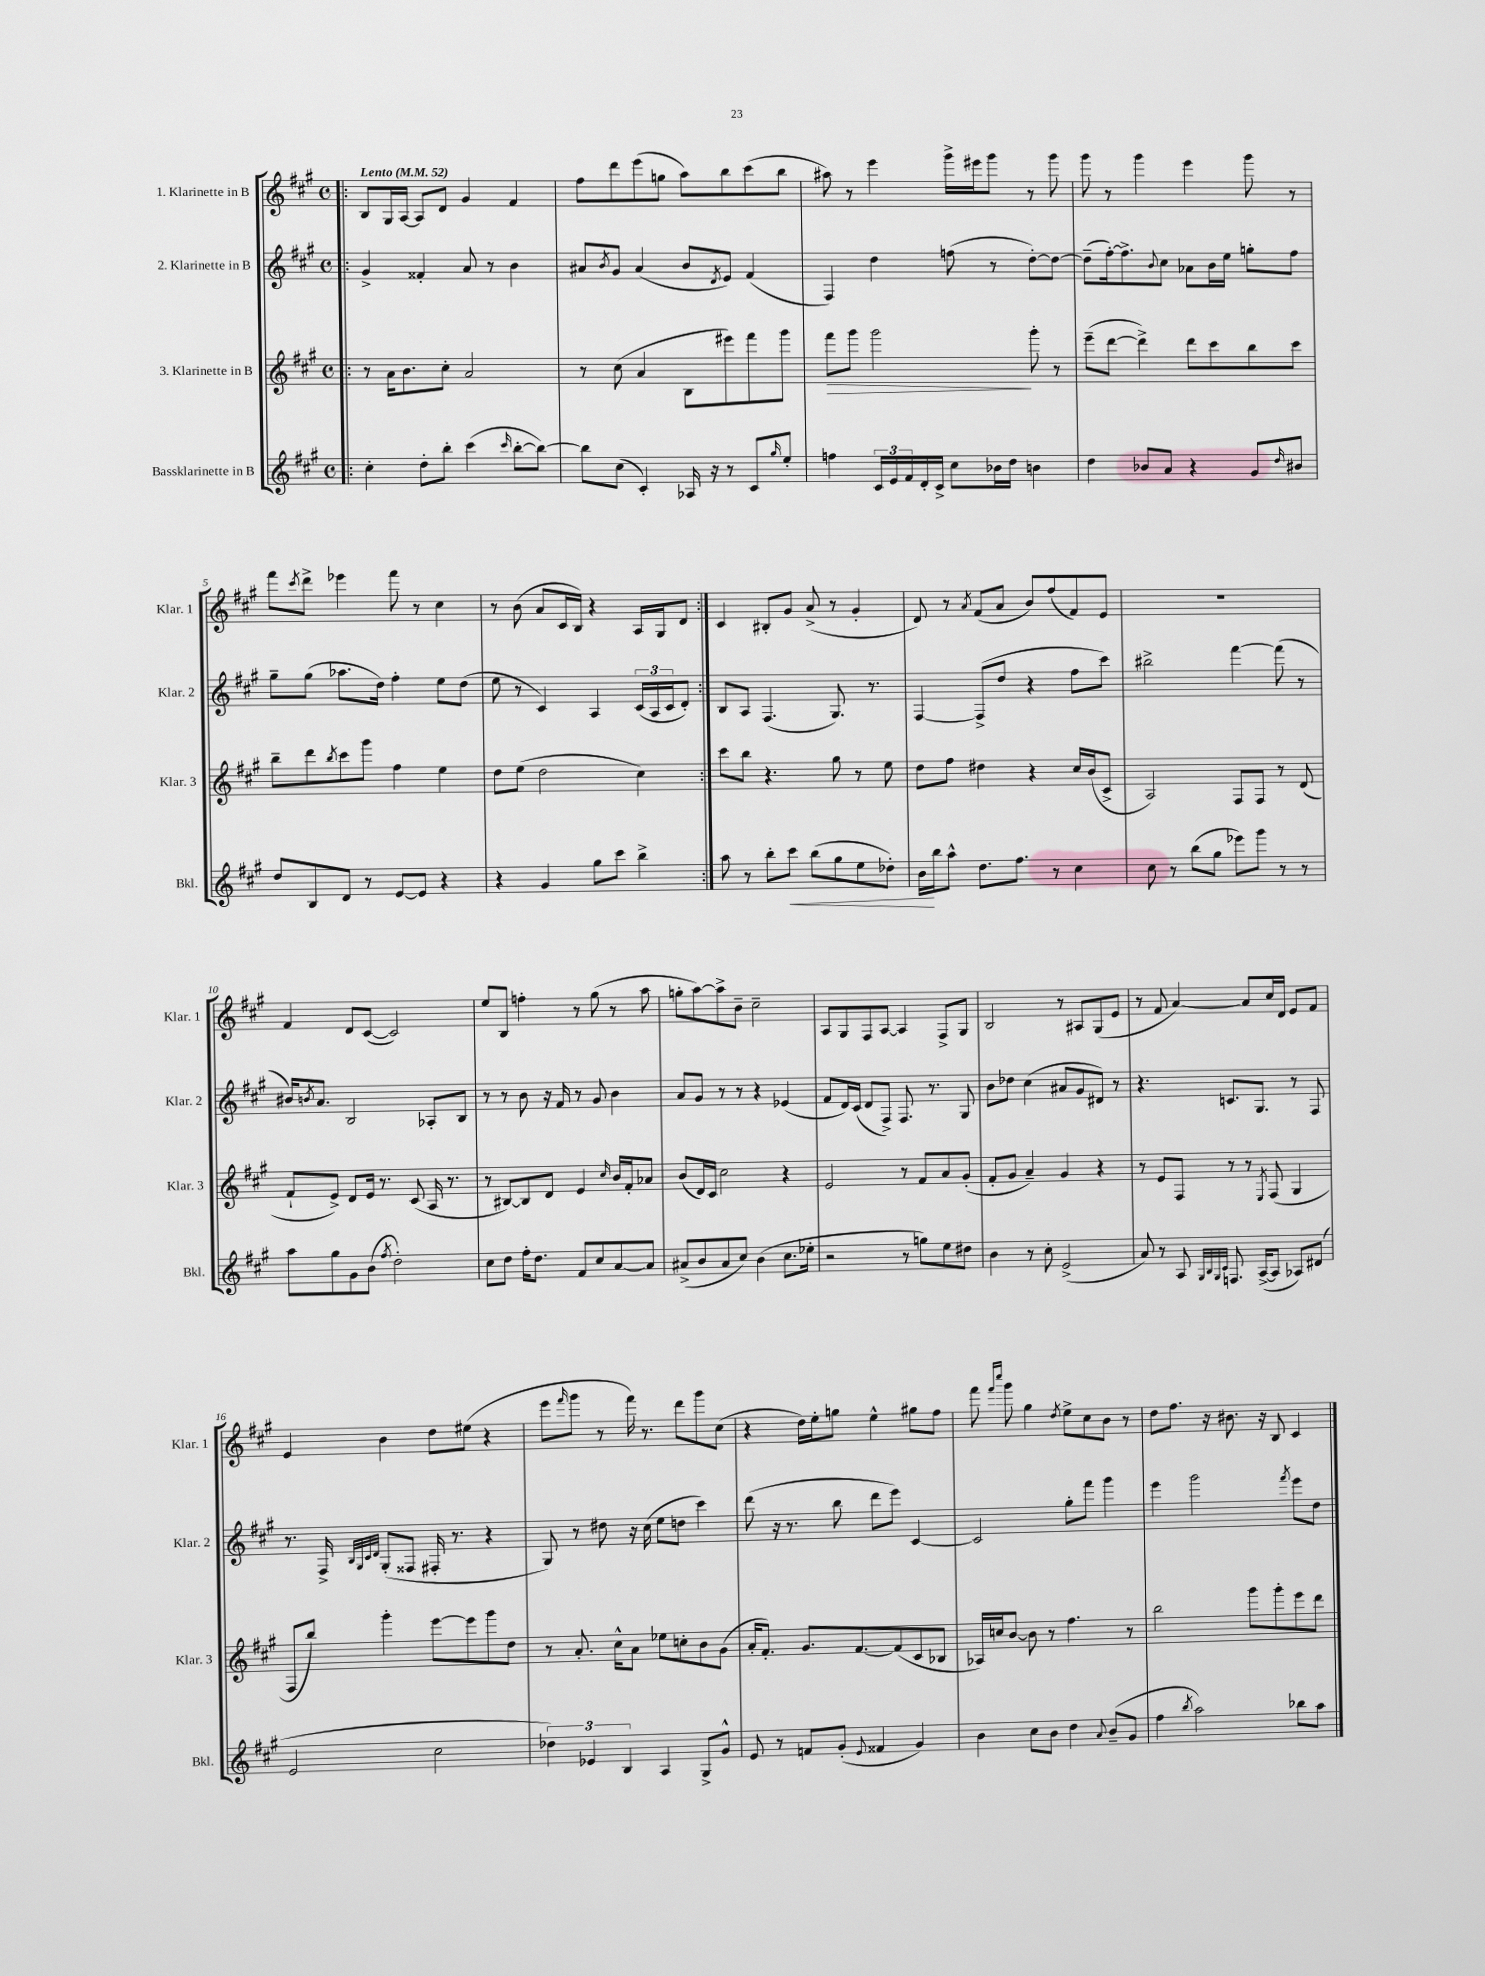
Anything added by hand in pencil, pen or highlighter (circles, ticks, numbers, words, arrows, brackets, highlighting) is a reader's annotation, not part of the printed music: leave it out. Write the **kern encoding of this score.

**kern	**dynam	**kern	**dynam	**kern	**kern
*part4	*part4	*part3	*part3	*part2	*part1
*staff4	*staff4	*staff3	*staff3	*staff2	*staff1
*I"Bassklarinette in B	*	*I"3. Klarinette in B	*	*I"2. Klarinette in B	*I"1. Klarinette in B
*I'Bkl.	*	*I'Klar. 3	*	*I'Klar. 2	*I'Klar. 1
*clefG2	*	*clefG2	*	*clefG2	*clefG2
*k[f#c#g#]	*	*k[f#c#g#]	*	*k[f#c#g#]	*k[f#c#g#]
*M4/4	*	*M4/4	*	*M4/4	*M4/4
*met(c)	*	*met(c)	*	*met(c)	*met(c)
*MM52	*	*MM52	*	*MM52	*MM52
=1!|:	=1!|:	=1!|:	=1!|:	=1!|:	=1!|:
!	!	!	!	!	!LO:TX:a:B:t=Lento
4cc#'\	.	8r	.	4g#^/	8B/L
.	.	16a\KL	.	.	16G#/L
.	.	8.b\	.	.	[16A/JJ
8dd'\L	.	.	.	4f##X'/	8A/L]
8bb'\J	.	8cc#'\J	.	.	8d/J
(4ccc#\	.	2a/	.	8a/	4g#/
.	.	.	.	8r	.
16qqccc#/	.	.	.	.	.
[8bb'\L	.	.	.	4b\	4f#/
8bb\J_)	.	.	.	.	.
=2	=2	=2	=2	=2	=2
8bb\L]	.	8r	.	8a#X/L	8ff#\L
.	.	.	.	8qb/	.
(8cc#\J	.	(8cc#\	.	8g#/J	8ddd\
4c#'/)	.	4a/	.	(4a#/	(8eee\
.	.	.	.	.	8ggn\J
16A-X/	.	8B\L	.	8b/L	8aa\L)
16r	.	.	.	.	.
.	.	.	.	8qd/	.
8r	.	8eee#X\)	.	8e/J)	8bb\
8c#/L	.	8fff#\	.	(4f#/	(8ccc#\
16qqgg#/	.	.	.	.	.
8ee'/J	.	8ggg#\J	.	.	8bb\J
=3	=3	=3	=3	=3	=3
!	!	!	!LO:HP:b	!	!
4ffn\	.	8fff#\L	>	4F#/)	8aa#X\)
.	.	8ggg#\J	.	.	8r
24c#/LL	.	2ggg#\	.	4dd\	4eee\
24e/	.	.	.	.	.
24f#/	.	.	.	.	.
16d'/	.	.	.	.	.
16c#^/JJ	.	.	.	.	.
8cc#\L	.	.	.	(8ffn\	16ggg#^\LL
.	.	.	.	.	16eee#X\J
16b-X\L	.	.	.	8r	8ggg#\J
16dd\JJ	.	.	.	.	.
4bn\	.	8ggg#'\	]	[8dd'\L)	8r
.	.	8r	.	8dd\J_	8ggg#\
=4	=4	=4	=4	=4	=4
4dd\	.	(8eee~\L	.	(8dd~\L]	8ggg#\
.	.	[8ddd\J	.	[16ff#'\k)	8r
.	.	.	.	8.ff#^\]	.
8b-X/L	.	4ddd^\])	.	.	4ggg#\
.	.	.	.	8qqb/	.
8a/J	.	.	.	8cc#\J	.
4r	.	8ddd\L	.	8a-X\L	4eee\
.	.	8ccc#\	.	16b\L	.
.	.	.	.	16ee\JJ	.
8g#/L	.	8bb\	.	8ggn'\L	8ggg#\
16qqdd/	.	.	.	.	.
8b#X/J	.	8ccc#\J	.	8ff#\J	8r
!!LO:LB:g=z
=5	=5	=5	=5	=5	=5
8dd/L	.	8bb~\L	.	8gg#~\L	8fff#\L
.	.	.	.	.	8qccc#/
8B/	.	8ddd\	.	(8gg#\J	8ddd^\J
.	.	8qbb/	.	.	.
8d/J	.	8ccc#\	.	8.aa-X\L	4eee-X\
8r	.	8ggg#\J	.	.	.
.	.	.	.	16dd\Jk)	.
[8e/L	.	4ff#\	.	4ff#'\	8fff#\
8e/J]	.	.	.	.	8r
4r	.	4ee\	.	8ee\L	4cc#\
.	.	.	.	(8dd\J	.
=6	=6	=6	=6	=6	=6
4r	.	8dd\L	.	8ee\	8r
.	.	(8ee\J	.	8r	(8b\
4g#/	.	2dd\	.	4c#/)	8a/L
.	.	.	.	.	16c#/L
.	.	.	.	.	16B/JJ)
8gg#\L	.	.	.	4A/	4r
8ccc#\J	.	.	.	.	.
4bb^\	.	4cc#\)	.	(24c#/LL	16A/LL
.	.	.	.	24A/	.
.	.	.	.	.	16G#/J
.	.	.	.	24c#/J	.
.	.	.	.	8d'/J)	8d/J
=7:|!	=7:|!	=7:|!	=7:|!	=7:|!	=7:|!
8aa\	.	8ccc#\L	.	8B/L	4c#/
8r	.	8bb\J	.	8A/J	.
8bb'\L	.	4.r	.	(4.F#/	8B#X'/L
!	!LO:HP:b	!	!	!	!
8ccc#\J	<	.	.	.	8g#/J
(8bb\L	.	.	.	.	(8a^/
8gg#\	.	8gg#\	.	8.G#/)	8r
8ee\	.	8r	.	.	4g#'/
.	.	.	.	8.r	.
8dd-X'\J)	.	8ee\	.	.	.
=8	=8	=8	=8	=8	=8
16b\LL	.	8dd\L	.	[4F#/	8d/)
16bb\J	[	.	.	.	.
8aa^^\J	.	8ff#\J	.	.	8r
.	.	.	.	.	8qa/
8.dd\L	.	4dd#X\	.	(8F#^/L]	(8f#/L
.	.	.	.	8dd/J	8a/J
8.ff#\J	.	.	.	.	.
.	.	4r	.	4r	8b/L)
8r	.	.	.	.	(8ff#/
4cc#\	.	16cc#/LL	.	8ff#\L	8f#/)
.	.	(16b/J	.	.	.
.	.	8c#^/J	.	8ccc#\J)	8e/J
=9	=9	=9	=9	=9	=9
8cc#\	.	2A/)	.	2bb#X^\	1r
8r	.	.	.	.	.
(8bb\L	.	.	.	.	.
8gg#\J	.	.	.	.	.
8eee-X\L)	.	8F#/L	.	[4fff#\	.
8ggg#\J	.	8F#/J	.	.	.
8r	.	8r	.	(8fff#\]	.
8r	.	(8d/	.	8r	.
!!LO:LB:g=z
=10	=10	=10	=10	=10	=10
8aa\L	.	8f#`/L	.	16b#X/KL)	4f#/
.	.	.	.	8qbn/	.
.	.	.	.	8.a/J	.
8gg#\	.	8e^/J)	.	.	.
8g#\	.	8d/L	.	2B/	8d/L
(8b\J	.	16e/Jk	.	.	([8c#/J
.	.	8.r	.	.	.
8qff#/	.	.	.	.	.
2dd'\)	.	.	.	.	2c#/])
.	.	(8c#/	.	.	.
.	.	16A/	.	8A-X'/L	.
.	.	8.r	.	.	.
.	.	.	.	8B/J	.
=11	=11	=11	=11	=11	=11
8cc#\L	.	8r	.	8r	8ee/L
8dd\J	.	[8B#X/L)	.	8r	8B/J
16ff#'\KL	.	8B#/]	.	8b\	4ffn'\
8.dd\J	.	.	.	.	.
.	.	8d/J	.	16r	.
.	.	.	.	16f#/	.
8f#/L	.	4e/	.	8r	8r
8cc#/	.	.	.	8g#/	(8gg#\
.	.	16qqcc#/	.	.	.
[8a/	.	16b/LL	.	4b\	8r
.	.	16f#'/J	.	.	.
8a/J]	.	8a-X/J	.	.	8aa\
=12	=12	=12	=12	=12	=12
(8a#X^/L	.	(8b/L	.	8a/L	8ggn'\L
8b/	.	16d/L)	.	8g#/J	[8aa\)
.	.	16c#/JJ	.	.	.
8a#/	.	2cc#\	.	8r	8aa^\]
8cc#/J)	.	.	.	8r	8b~\J
(4b\	.	.	.	4r	2cc#~\
8.cc#\L	.	4r	.	(4e-X/	.
16ee-X'\Jk	.	.	.	.	.
=13	=13	=13	=13	=13	=13
2r	.	2e/	.	8f#/L	8A/L
.	.	.	.	16d/L)	8G#/
.	.	.	.	(16c#/JJ	.
.	.	.	.	8d/L	8F#/
.	.	.	.	8F#^/J)	[8A/J
8r	.	8r	.	8.F#/	4A/]
8ggn\L)	.	8f#/L	.	.	.
.	.	.	.	8.r	.
8ee\	.	8a/	.	.	8F#^/L
8dd#X\J	.	(8g#'/J	.	8G#/	8G#/J
=14	=14	=14	=14	=14	=14
4b\	.	8f#'/L	.	8b\L	2B/
.	.	8g#/J	.	8dd-X\J	.
8r	.	4a~/)	.	(4cc#\	.
8cc#'\	.	.	.	.	.
(2e^/	.	4g#/	.	8a#X/L	8r
.	.	.	.	8g#/	8A#X/L
.	.	4r	.	8d#X/J)	(8G#/
.	.	.	.	8r	8e/J
=15	=15	=15	=15	=15	=15
8a/)	.	8r	.	4.r	8r
8r	.	8e/L	.	.	8f#/
8A/	.	8F#/J	.	.	[4a/)
32qqG#/LLL	.	.	.	.	.
32qqB/	.	.	.	.	.
32qqG#/	.	.	.	.	.
32qqc#/JJJ	.	.	.	.	.
8.Fn/	.	8r	.	8.cn/L	.
.	.	8r	.	.	8a/L]
([16A^/KL	.	.	.	8.G#/J	.
.	.	8qE/	.	.	.
8A/J]	.	(8F#/	.	.	16cc#/L
.	.	.	.	.	16d/JJ
8A-X/L)	.	4G#/	.	8r	8e/L
(8d#X/J	.	.	.	8F#/	8f#/J
!!LO:LB:g=z
=16	=16	=16	=16	=16	=16
2e/	.	8F#/L	.	8.r	4e/
.	.	8bb/J)	.	.	.
.	.	.	.	16F#^/	.
.	.	.	.	32qqB/LLL	.
.	.	.	.	32qqG#/	.
.	.	.	.	32qqc#/	.
.	.	.	.	32qqd/JJJ	.
.	.	4ggg#'\	.	(8G#'/L	4b\
.	.	.	.	8F##X/J	.
2cc#\	.	[8eee\L	.	16F#X'/	8dd\L
.	.	.	.	8.r	.
.	.	8eee\]	.	.	(8ee#X\J
.	.	8ggg#\	.	4r	4r
.	.	8dd\J	.	.	.
=17	=17	=17	=17	=17	=17
6dd-X\)	.	8r	.	8G#/)	8eee\L
.	.	.	.	.	16qqfff#/
.	.	8.a'/	.	8r	8ggg#\J
6e-X/	.	.	.	.	.
.	.	.	.	8dd#X\	8r
.	.	16cc#^^\KL	.	.	.
6B/	.	.	.	.	.
.	.	8a\J	.	16r	16fff#\)
.	.	.	.	(16cc#\	8.r
4A/	.	8ee-X\L	.	8ee\L	.
.	.	8ccn'\	.	8ddn\J	8ddd\L
8G#^/L	.	8b\	.	4ccc#\)	8ggg#\
8g#^^/J	.	(8g#\J	.	.	(8cc#\J
=18	=18	=18	=18	=18	=18
8e/	.	16a'/KL	.	(8ddd\	4r
.	.	8.f#'/J)	.	.	.
8r	.	.	.	16r	.
.	.	.	.	8.r	.
8fn/L	.	8.g#/L	.	.	16dd\LL)
.	.	.	.	.	16ee'\J
(8g#'/J	.	.	.	8bb\	8ggn\J
.	.	[8.f#/	.	.	.
8qqe/	.	.	.	.	.
4f##X/	.	.	.	8ddd\L	4ee^^\
.	.	(8f#/]	.	8eee\J)	.
4g#/)	.	8c#/	.	[4c#/	8gg#X\L
.	.	8B-X/J	.	.	8ff#\J
=19	=19	=19	=19	=19	=19
4b\	.	16A-X/LL)	.	2c#/]	8fff#\
.	.	16ccn/J	.	.	.
.	.	.	.	.	16qqfff#/LL
.	.	.	.	.	16qqcccc#/JJ
.	.	[8b/J	.	.	8ggg#\
8cc#\L	.	8b\]	.	.	4gg#\
8b\J	.	8r	.	.	.
.	.	.	.	.	8qdd/
4dd\	.	4.ff#\	.	8gg#'\L	8ee^\L
.	.	.	.	8fff#\J	8cc#\
8qqa/	.	.	.	.	.
(8b~/L	.	.	.	4ggg#\	8b\J
8g#/J	.	8r	.	.	8r
=20	=20	=20	=20	=20	=20
4ff#\	.	2bb\	.	4eee\	8dd\L
.	.	.	.	.	8.ff#\J
8qbb/	.	.	.	.	.
2aa\)	.	.	.	2ggg#\	.
.	.	.	.	.	16r
.	.	.	.	.	8.b#X\
.	.	8ggg#\L	.	.	.
.	.	.	.	.	16r
.	.	8ggg#'\	.	.	8B/
.	.	.	.	8qfff#/	.
8bb-X\L	.	8eee\	.	8eee\L	4c#/
8aa\J	.	8ddd\J	.	8dd\J	.
==	==	==	==	==	==
*-	*-	*-	*-	*-	*-
